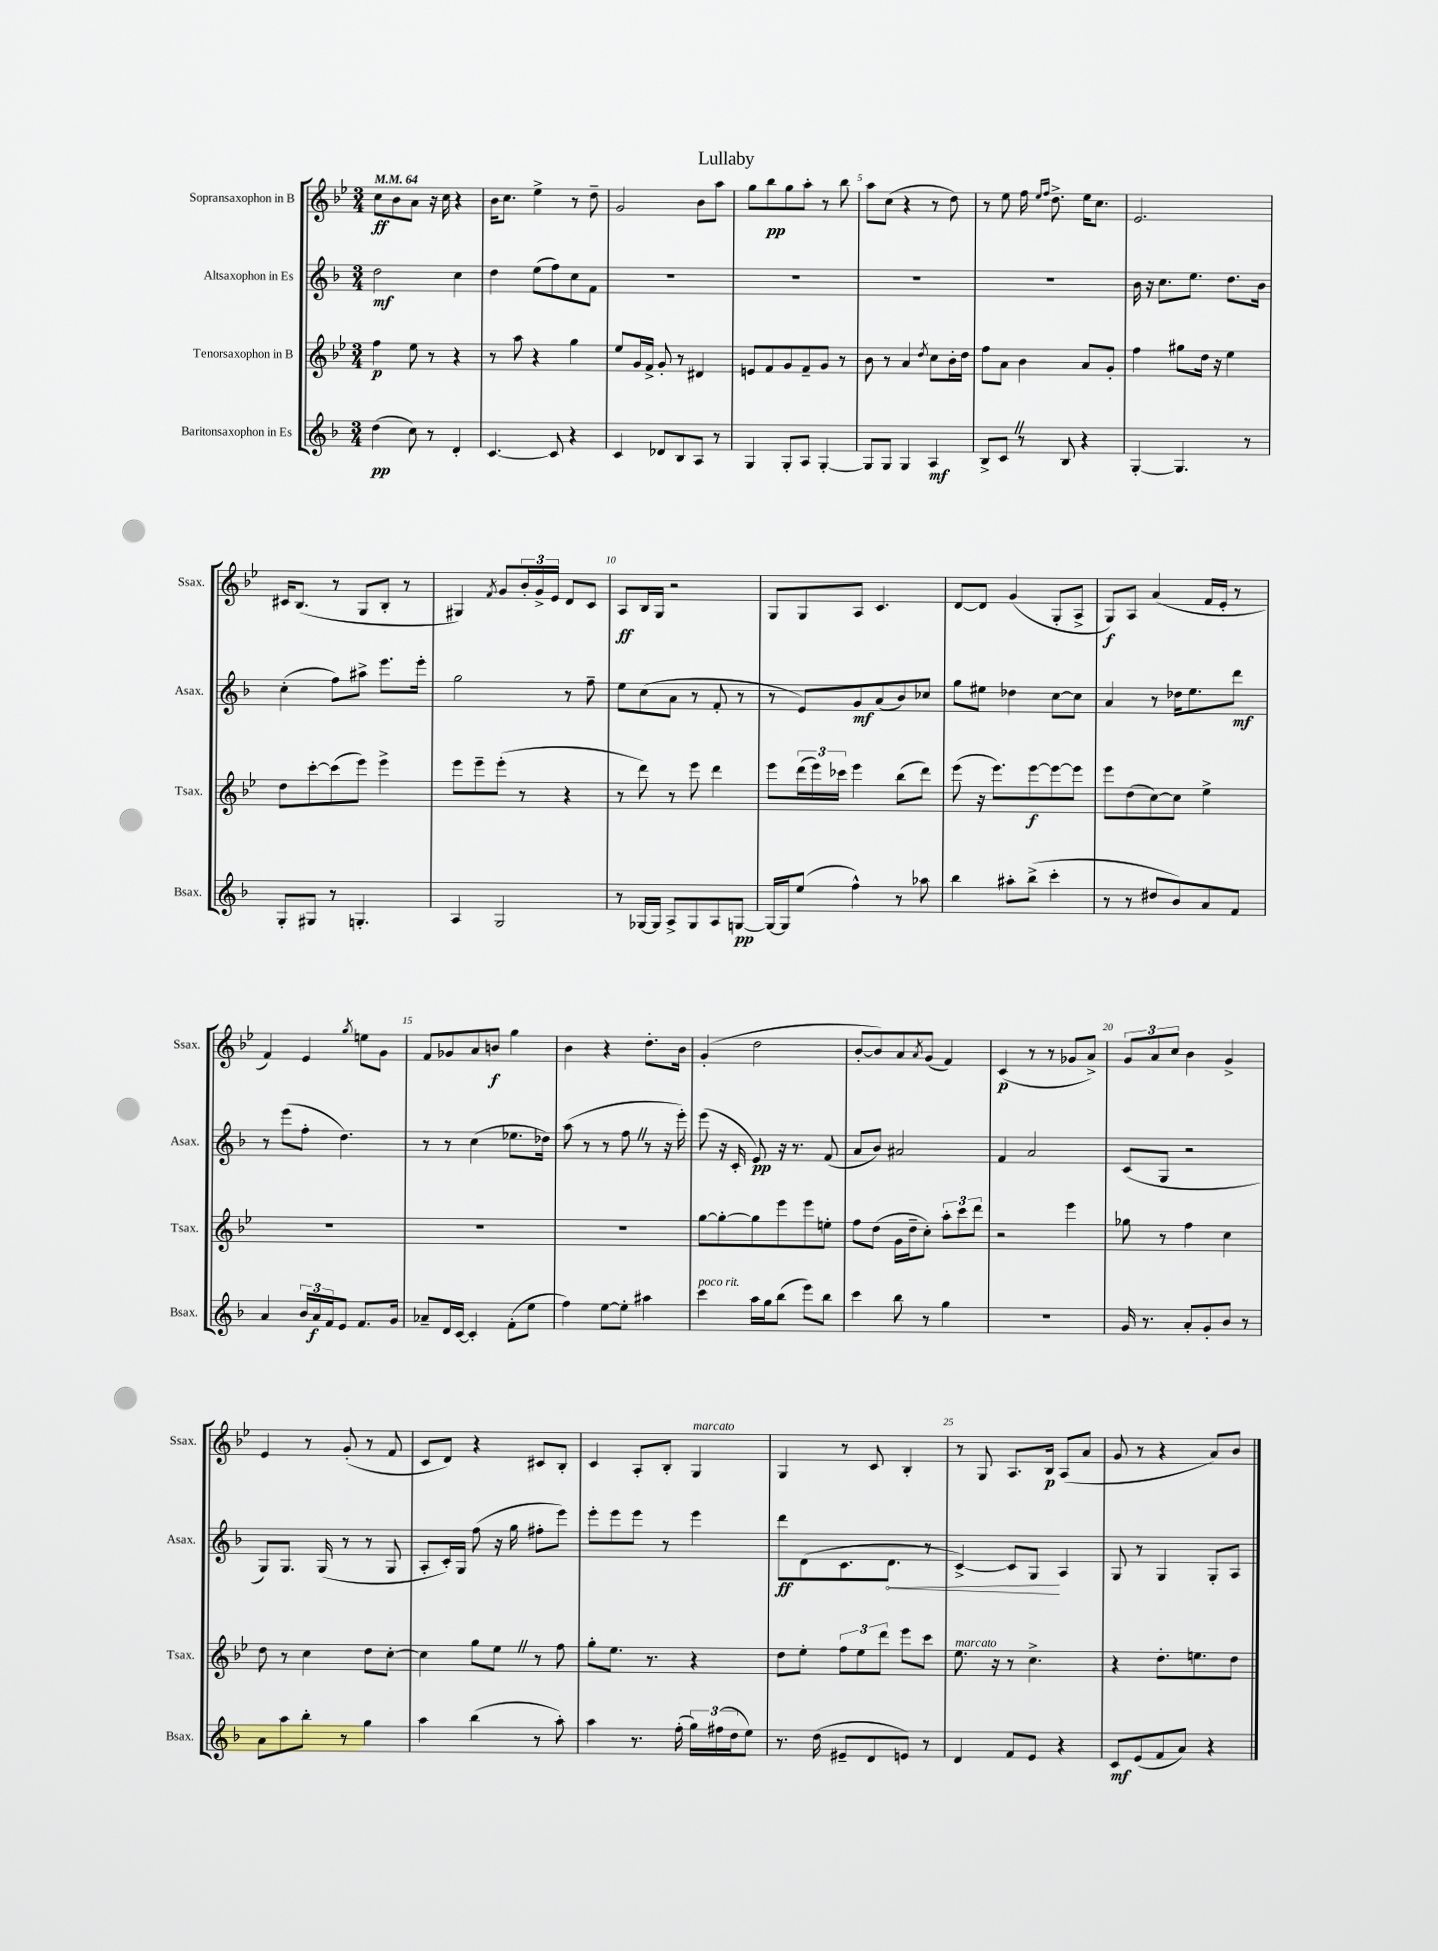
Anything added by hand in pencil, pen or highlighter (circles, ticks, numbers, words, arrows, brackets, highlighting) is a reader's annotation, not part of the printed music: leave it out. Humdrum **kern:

**kern	**dynam	**kern	**dynam	**kern	**dynam	**kern	**dynam
*part4	*part4	*part3	*part3	*part2	*part2	*part1	*part1
*staff4	*staff4	*staff3	*staff3	*staff2	*staff2	*staff1	*staff1
*I"Baritonsaxophon in Es	*	*I"Tenorsaxophon in B	*	*I"Altsaxophon in Es	*	*I"Sopransaxophon in B	*
*I'Bsax.	*	*I'Tsax.	*	*I'Asax.	*	*I'Ssax.	*
*clefG2	*	*clefG2	*	*clefG2	*	*clefG2	*
*k[b-]	*	*k[b-e-]	*	*k[b-]	*	*k[b-e-]	*
*M3/4	*	*M3/4	*	*M3/4	*	*M3/4	*
*MM64	*	*MM64	*	*MM64	*	*MM64	*
=1	=1	=1	=1	=1	=1	=1	=1
(4dd\	pp	4ff\	p	2dd\	mf	8cc\L	ff
.	.	.	.	.	.	8b-\	.
8cc\)	.	8ee-\	.	.	.	8a\J	.
8r	.	8r	.	.	.	16r	.
.	.	.	.	.	.	16cc\	.
4d'/	.	4r	.	4cc\	.	4r	.
=2	=2	=2	=2	=2	=2	=2	=2
[4.c/	.	8r	.	4dd\	.	16b-\KL	.
.	.	.	.	.	.	8.cc\J	.
.	.	8aa\	.	.	.	.	.
.	.	4r	.	(8ee\L	.	4ee-^\	.
8c/]	.	.	.	8ff\)	.	.	.
4r	.	4gg\	.	8cc\	.	8r	.
.	.	.	.	8f\J	.	8dd~\	.
=3	=3	=3	=3	=3	=3	=3	=3
4c/	.	8ee-/L	.	2.r	.	2g/	.
.	.	16g/L	.	.	.	.	.
.	.	16f^/JJ	.	.	.	.	.
8d-X/L	.	8g'/	.	.	.	.	.
8B-/	.	8r	.	.	.	.	.
8A/J	.	4d#X/	.	.	.	8b-\L	.
8r	.	.	.	.	.	8aa\J	.
=4	=4	=4	=4	=4	=4	=4	=4
4G/	.	8en/L	.	2.r	.	8gg\L	.
.	.	8f/	.	.	.	8bb-\	pp
8G'/L	.	8g/	.	.	.	8gg\	.
8A/J	.	8f~/	.	.	.	8aa'\J	.
[4G'/	.	8g/J	.	.	.	8r	.
.	.	8r	.	.	.	8bb-\	.
=5	=5	=5	=5	=5	=5	=5	=5
8G/L]	.	8b-\	.	2.r	.	8aa\L	.
8G/J	.	8r	.	.	.	(8cc\J	.
4G/	.	4a/	.	.	.	4r	.
.	.	8qdd/	.	.	.	.	.
4A/	mf	8cc\L	.	.	.	8r	.
.	.	16b-'\L	.	.	.	8dd\)	.
.	.	16dd\JJ	.	.	.	.	.
=6	=6	=6	=6	=6	=6	=6	=6
8B-^/L	.	8ff\L	.	2.r	.	8r	.
8cZ/J	.	8a\J	.	.	.	8ee-\	.
8r	.	4b-\	.	.	.	16ff\	.
.	.	.	.	.	.	16qqee-/LL	.
.	.	.	.	.	.	16qqff/JJ	.
.	.	.	.	.	.	8.dd^\	.
8B-/	.	.	.	.	.	.	.
4r	.	8a/L	.	.	.	16ee-\KL	.
.	.	.	.	.	.	8.cc\J	.
.	.	8g'/J	.	.	.	.	.
=7	=7	=7	=7	=7	=7	=7	=7
[4G'/	.	4ff\	.	16b-\	.	2.e-/	.
.	.	.	.	16r	.	.	.
.	.	.	.	8.cc\L	.	.	.
4.G/]	.	8gg#X\L	.	.	.	.	.
.	.	.	.	8.ee\J	.	.	.
.	.	16dd\Jk	.	.	.	.	.
.	.	16r	.	.	.	.	.
.	.	4ee-\	.	8.dd\L	.	.	.
8r	.	.	.	.	.	.	.
.	.	.	.	16b-\Jk	.	.	.
!!LO:LB:g=z
=8	=8	=8	=8	=8	=8	=8	=8
8G'/L	.	8dd\L	.	(4cc'\	.	16c#X/KL	.
.	.	.	.	.	.	(8.B-/J	.
8G#X/J	.	[8ccc'\	.	.	.	.	.
8r	.	(8ccc\]	.	8ff\L)	.	8r	.
4.Gn'/	.	8eee-\J)	.	8aa#X^\J	.	8G/L	.
.	.	4eee-^\	.	8.eee\L	.	8B-'/J	.
.	.	.	.	.	.	8r	.
.	.	.	.	16eee'\Jk	.	.	.
=9	=9	=9	=9	=9	=9	=9	=9
4A/	.	8eee-\L	.	2gg\	.	4G#X/)	.
.	.	8eee-~\	.	.	.	.	.
.	.	.	.	.	.	8qf/	.
2G/	.	(8eee-'\J	.	.	.	8g/L	.
.	.	8r	.	.	.	24b-'/L	.
.	.	.	.	.	.	24g^/	.
.	.	.	.	.	.	24e-/JJ	.
.	.	4r	.	8r	.	8d/L	.
.	.	.	.	8ff~\	.	8c/J	.
=10	=10	=10	=10	=10	=10	=10	=10
8r	.	8r	.	8ee\L	.	8A/L	ff
[16G-X/LL	.	8ddd\)	.	(8cc\	.	16B-/L	.
16G-/JJ]	.	.	.	.	.	16G/JJ	.
8A^/L	.	8r	.	8a\J	.	2r	.
8G-/	.	8eee-\	.	8r	.	.	.
8A/	.	4ddd\	.	8f'/	.	.	.
[8Gn/J	pp	.	.	8r	.	.	.
=11	=11	=11	=11	=11	=11	=11	=11
16G/LL_	.	8eee-\L	.	8r	.	8G/L	.
16G/J]	.	.	.	.	.	.	.
(8ee/J	.	(24ddd\L	.	8e/L)	.	8G/	.
.	.	24eee-\)	.	.	.	.	.
.	.	24ccc-X\JJ	.	.	.	.	.
4ff^^\)	.	4eee-\	.	8g/	mf	8A/J	.
.	.	.	.	(8a/	.	4.c/	.
8r	.	(8bb-\L	.	8b-/)	.	.	.
8aa-X\	.	8ddd\J)	.	8cc-X/J	.	.	.
=12	=12	=12	=12	=12	=12	=12	=12
4bb-\	.	(8eee-\	.	8gg\L	.	[8d/L	.
.	.	16r	.	8ee#X\J	.	8d/J]	.
.	.	8.eee-\L)	.	.	.	.	.
8aa#X'\L	.	.	.	4dd-X\	.	(4g/	.
(8bb-^\J	.	[8eee-\	f	.	.	.	.
4ccc'\	.	8eee-\_	.	[8cc\L	.	8G'/L	.
.	.	8eee-\J]	.	8cc\J]	.	8A^/J	.
=13	=13	=13	=13	=13	=13	=13	=13
8r	.	8eee-\L	.	4a/	.	8G/L)	f
8r	.	(8dd\	.	.	.	8A/J	.
8dd#X/L	.	[8cc\)	.	8r	.	(4a/	.
8b-/)	.	8cc\J]	.	16dd-X\KL	.	.	.
.	.	.	.	8.ee\	.	.	.
8a/	.	4ee-^\	.	.	.	16f/LL	.
.	.	.	.	.	.	16e-'/JJ	.
8f/J	.	.	.	8ddd\J	mf	8r	.
!!LO:LB:g=z
=14	=14	=14	=14	=14	=14	=14	=14
4a/	.	2.r	.	8r	.	4f/)	.
.	.	.	.	(8eee\L	.	.	.
24b-/LL	.	.	.	8ff'\J	.	4e-/	.
24a/	f	.	.	.	.	.	.
24f/J	.	.	.	.	.	.	.
8e/J	.	.	.	4.dd\)	.	.	.
.	.	.	.	.	.	8qgg/	.
8.f/L	.	.	.	.	.	8een\L	.
.	.	.	.	.	.	8g\J	.
16g/Jk	.	.	.	.	.	.	.
=15	=15	=15	=15	=15	=15	=15	=15
8a-X~/L	.	2.r	.	8r	.	8f/L	.
16d/L	.	.	.	8r	.	8g-X/	.
[16c/JJ	.	.	.	.	.	.	.
4c'/]	.	.	.	(4cc\	.	8a/	.
.	.	.	.	.	.	8bn/J	f
(8f'\L	.	.	.	8.ee-X\L	.	4gg\	.
8ee\J	.	.	.	.	.	.	.
.	.	.	.	16dd-X\Jk)	.	.	.
=16	=16	=16	=16	=16	=16	=16	=16
4ff\)	.	2.r	.	(8aa\	.	4b-\	.
.	.	.	.	8r	.	.	.
[8ee\L	.	.	.	8r	.	4r	.
8ee'\J]	.	.	.	8ffZ\	.	.	.
4aa#X\	.	.	.	8r	.	8.dd'\L	.
.	.	.	.	16r	.	.	.
.	.	.	.	16eee'\)	.	16b-\Jk	.
=17	=17	=17	=17	=17	=17	=17	=17
!LO:TX:a:i:t=poco rit.	!	!	!	!	!	!	!
4ccc\	.	[8gg\L	.	(8eee\	.	(4g'/	.
.	.	8gg'\_	.	16r	.	.	.
.	.	.	.	16c'/	.	.	.
16aa\LL	.	8gg\]	.	8e/)	pp	2dd\	.
16gg\J	.	.	.	.	.	.	.
(8bb-\J	.	8eee-\	.	16r	.	.	.
.	.	.	.	8.r	.	.	.
8eee\L)	.	8eee-\	.	.	.	.	.
8bb-\J	.	8een'\J	.	(8f/	.	.	.
=18	=18	=18	=18	=18	=18	=18	=18
4ccc\	.	8ff\L	.	8a/L	.	[8b-'/L	.
.	.	(8dd\J	.	8b-/J)	.	8b-/])	.
8bb-\	.	16g\LL	.	2a#X/	.	8a/	.
.	.	16dd~\J	.	.	.	.	.
.	.	.	.	.	.	8qa/	.
8r	.	8cc'\J)	.	.	.	(8g/J	.
4gg\	.	12aa'\L	.	.	.	4f/)	.
.	.	12ccc\	.	.	.	.	.
.	.	12ddd\J	.	.	.	.	.
=19	=19	=19	=19	=19	=19	=19	=19
2.r	.	2r	.	4f/	.	(4c/	p
.	.	.	.	2a/	.	8r	.
.	.	.	.	.	.	8r	.
.	.	4eee-\	.	.	.	8g-X/L	.
.	.	.	.	.	.	8a^/J)	.
=20	=20	=20	=20	=20	=20	=20	=20
16g/	.	8gg-X\	.	(8c/L	.	12g/L	.
8.r	.	.	.	.	.	.	.
.	.	.	.	.	.	12a/	.
.	.	8r	.	8G/J	.	.	.
.	.	.	.	.	.	12cc/J	.
8a'/L	.	4ff\	.	2r	.	4b-\	.
8g'/	.	.	.	.	.	.	.
8b-/J	.	4cc\	.	.	.	4g^/	.
8r	.	.	.	.	.	.	.
!!LO:LB:g=z
=21	=21	=21	=21	=21	=21	=21	=21
8a\L	.	8dd\	.	8G/L)	.	4e-/	.
8aa\	.	8r	.	8.G/J	.	.	.
8bb-'\J	.	4cc\	.	.	.	8r	.
.	.	.	.	(16G/	.	.	.
8r	.	.	.	8r	.	(8g'/	.
4gg\	.	8dd\L	.	8r	.	8r	.
.	.	[8cc'\J	.	8G/	.	8f/	.
=22	=22	=22	=22	=22	=22	=22	=22
4aa\	.	4cc\]	.	8A'/L	.	8c/L	.
.	.	.	.	16c'/L)	.	8d/J)	.
.	.	.	.	16G/JJ	.	.	.
(4bb-\	.	8gg\L	.	(8ff\	.	4r	.
.	.	8ee-Z\J	.	16r	.	.	.
.	.	.	.	16gg\	.	.	.
8r	.	8r	.	8ff#X'\L	.	8c#X/L	.
8aa'\)	.	8ff\	.	8eee\J)	.	8B-'/J	.
=23	=23	=23	=23	=23	=23	=23	=23
4aa\	.	8gg'\L	.	8eee'\L	.	4c/	.
.	.	8.ee-\J	.	8eee\	.	.	.
8.r	.	.	.	8eee\J	.	8A'/L	.
.	.	8.r	.	.	.	.	.
.	.	.	.	8r	.	8B-'/J	.
(16ff'\	.	.	.	.	.	.	.
!	!	!	!	!	!	!LO:TX:a:i:t=marcato	!
24gg\LL)	.	4r	.	4eee\	.	4G/	.
(24ff#X\	.	.	.	.	.	.	.
24dd\J	.	.	.	.	.	.	.
8ee\J)	.	.	.	.	.	.	.
=24	=24	=24	=24	=24	=24	=24	=24
8.r	.	8dd\L	.	8ddd\L	ff	4G/	.
.	.	8ee-'\J	.	(8d\	.	.	.
(16dd\	.	.	.	.	.	.	.
8e#X~/L	.	12ff\L	.	8.c\	.	8r	.
.	.	12ee-\	.	.	.	.	.
8d/	.	.	.	.	.	8c/	.
.	.	12ddd\J	.	.	.	.	.
!	!	!	!	!	!LO:HP:b	!	!
.	.	.	.	8.d\J	<	.	.
8en/J)	.	8eee-\L	.	.	.	4B-'/	.
8r	.	8ccc\J	.	8r	.	.	.
=25	=25	=25	=25	=25	=25	=25	=25
!	!	!LO:TX:a:i:t=marcato	!	!	!	!	!
4d/	.	8.ee-\	.	[4c^/)	.	8r	.
.	.	.	.	.	.	8G/	.
.	.	16r	.	.	.	.	.
8f/L	.	8r	.	8c/L]	.	8.A/L	.
8e/J	.	4.cc^\	.	8G/J	.	.	.
.	.	.	.	.	.	16B-/Jk	p
4r	.	.	.	4A/	[	(8A/L	.
.	.	.	.	.	.	8a/J	.
=26	=26	=26	=26	=26	=26	=26	=26
8c/L	mf	4r	.	8G/	.	8g/	.
(8e/	.	.	.	8r	.	8r	.
8f/	.	8.dd'\L	.	4G/	.	4r	.
8a/J)	.	.	.	.	.	.	.
.	.	8.een\	.	.	.	.	.
4r	.	.	.	8G'/L	.	8a/L)	.
.	.	8dd\J	.	8A/J	.	8b-/J	.
==	==	==	==	==	==	==	==
*-	*-	*-	*-	*-	*-	*-	*-
